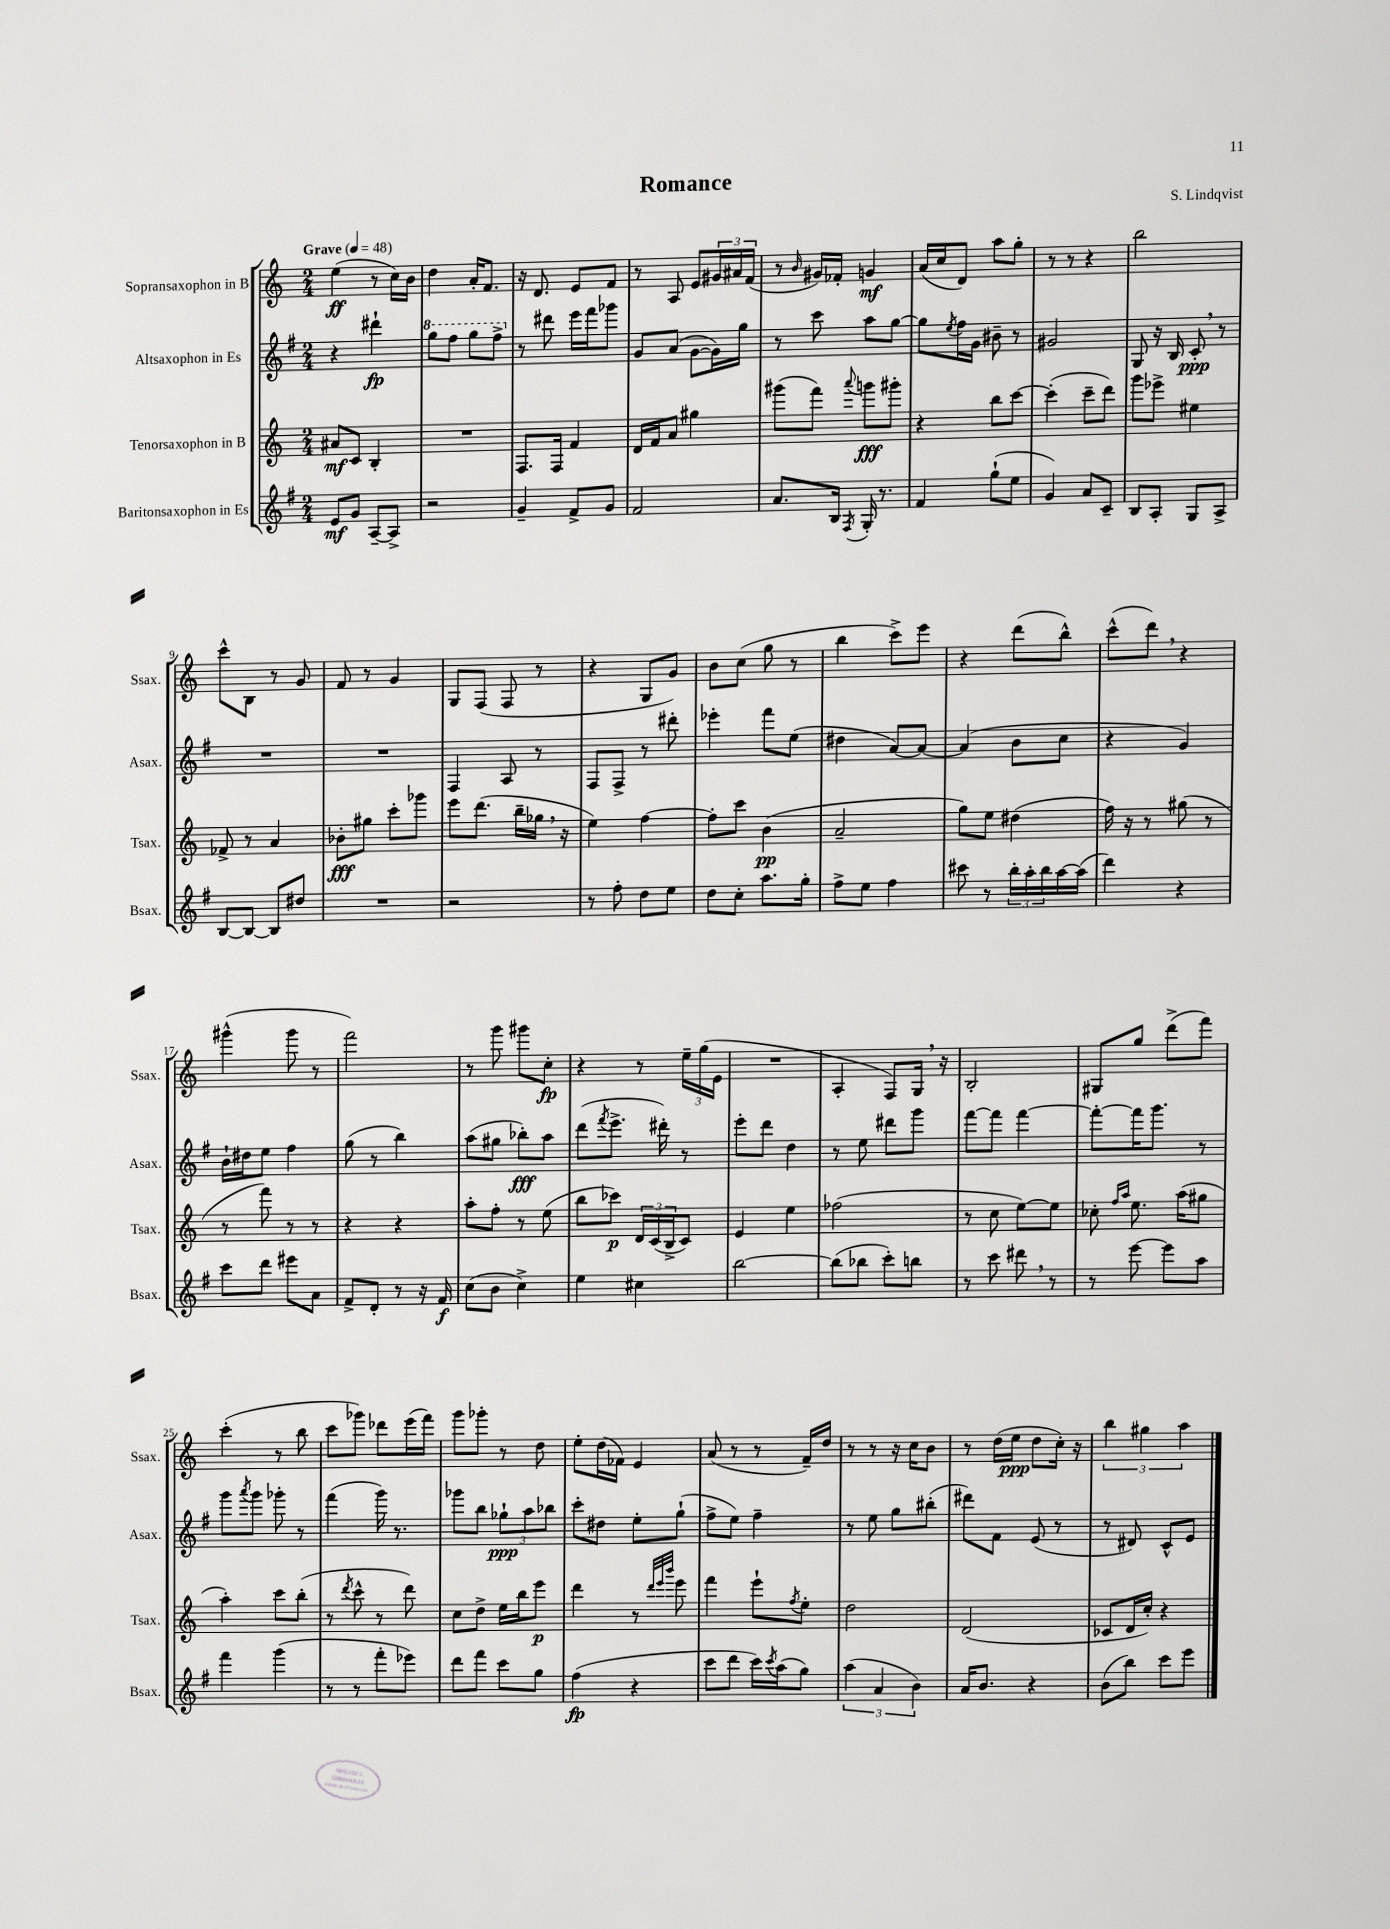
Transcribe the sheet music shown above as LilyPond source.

\header { title = "Romance" composer = "S. Lindqvist" }
<<
\new StaffGroup <<
\new Staff = "s0" \with { instrumentName = "Sopransaxophon in B" shortInstrumentName = "Ssax." } {
    \clef treble \key c \major \numericTimeSignature \time 2/4 \tempo "Grave" 4 = 48
    e''4\ff( r8 c''16) b'16 |
    d''4 a'16-. f'8. |
    r16 d'8. e'8 f'8 |
    r8 a8 e'8 \tuplet 3/2 { gis'16 ais'16 f'16( } |
    r8 \grace { b'16 } gis'16) fes'16-. g'4\mf |
    a'16( c''16 d'8) a''8 g''8-. |
    r8 r8 r4 |
    b''2 |
    c'''8-^ b8 r8 g'8 |
    f'8 r8 g'4 |
    g8 f8( f8 r8 |
    r4 g8 g'8) |
    b'8 c''8( g''8 r8 |
    b''4 c'''8->) e'''8 |
    r4 d'''8( b''8-^) |
    c'''8-^( d'''8) \breathe r4 |
    gis'''4-^( gis'''8 r8 |
    f'''2) |
    r8 g'''8 gis'''8 c''8-.\fp |
    r4 r8 \tuplet 3/2 { e''16-- g''16( e'16 } |
    R2 |
    a4-. f8) g16 \breathe r16 |
    b2-. |
    gis8 g''8 d'''8->( f'''8) |
    c'''4-.( r8 b''8 |
    c'''8 ges'''8) des'''8 e'''16( f'''16) |
    g'''8 ges'''8-. r8 d''8 |
    e''8-. d''16( fes'16) e'4 |
    a'8( r8 r8 f'16--) d''16 |
    r8 r8 r16 c''16 b'8 |
    r8 d''16( e''16\ppp d''8 c''16-.) r16 |
    \tuplet 3/2 { b''4 gis''4 a''4 } \bar "|." |
}
\new Staff = "s1" \with { instrumentName = "Altsaxophon in Es" shortInstrumentName = "Asax." } {
    \clef treble \key g \major \numericTimeSignature \time 2/4
    r4 dis'''4-!\fp |
    \ottava #1 g'''8 fis'''8 g'''8 fis'''8-> \ottava #0 |
    r8 dis'''8 e'''16 fis'''16 ges'''8 |
    g'8 a'8( g'8~ g'16) g''16 |
    r8 c'''8 a''8 g''8~ |
    g''8 \acciaccatura { e''8 } fis''16 g'16 bis'8-- r8 |
    gis'2 |
    g8 r16 b16 c'8-.\ppp \breathe r8 |
    R2 |
    R2 |
    fis4 a8 r8 |
    fis8 fis8-> r8 dis'''8-. |
    ees'''4-. fis'''8 e''8( |
    dis''4 a'8~) a'8~ |
    a'4( b'8 c''8 |
    r4 g'4) |
    b'16-! dis''16 e''8 fis''4 |
    g''8( r8 b''4) |
    a''8( gis''8 bes''8-.\fff) a''8 |
    d'''8( \acciaccatura { fis'''8 } e'''8.-> dis'''16-.) r8 |
    e'''8-. d'''8 d''4 |
    r8 e''8 dis'''8 g'''8 |
    fis'''8~ fis'''8 fis'''4~ |
    fis'''8~-. fis'''16 g'''8. r8 |
    g'''8 \acciaccatura { a'''8 } g'''8 ges'''8-. r8 |
    fis'''4( g'''16) r8. |
    ges'''8 b''8 \tuplet 3/2 { ges''8-!\ppp a''8 bes''8 } |
    c'''8-. dis''8 e''8-. g''8-!( |
    fis''8-> e''8) fis''4-- |
    r8 e''8 g''8 bis''8-.( |
    dis'''8) fis'8 e'8( r8 |
    r8 dis'8) c'8-^ e'8 \bar "|." |
}
\new Staff = "s2" \with { instrumentName = "Tenorsaxophon in B" shortInstrumentName = "Tsax." } {
    \clef treble \key c \major \numericTimeSignature \time 2/4
    ais'8\mf c'8 b4-. |
    R2 |
    f8. f16 f'4 |
    d'16 f'16 a'8 gis''4 |
    gis'''8( f'''8) \appoggiatura { a'''8 } g'''8\fff gis'''8-. |
    r4 b''8 c'''8~ |
    c'''4-.( c'''8-- d'''8) |
    g'''8 ees'''8-> eis''4 |
    fes'8-> r8 a'4 |
    bes'8-.\fff gis''8 c'''8-. ges'''8 |
    e'''8 d'''8.( b''16-- ges''16 \breathe r16 |
    e''4) f''4~ |
    f''8-. c'''8 b'4\pp( |
    a'2-- |
    g''8) e''8 dis''4( |
    f''16) r16 r8 gis''8( r8 |
    r8 f'''8) r8 r8 |
    r4 r4 |
    a''8-. f''8-. r8 e''8( |
    b''8 ces'''8\p) \tuplet 3/2 { d'16 c'16( b16-> } c'8) |
    e'4 e''4 |
    fes''2( |
    r8 c''8 e''8~) e''8 |
    ces''8-. \grace { f''16 a''16 } e''8. a''16( gis''8 |
    a''4-.) c'''8 b''8-.( |
    r8 \acciaccatura { d'''8 } c'''8-^ r8 d'''8) |
    c''8 d''8-> e''16 b''16 e'''8\p |
    d'''4 r8 \grace { d'''32 e'''32 b'''32 } e'''8 |
    f'''4 e'''8-! \acciaccatura { f''8 } e''8-. |
    d''2 |
    d'2( |
    ces'8 d'16 c''16-.) r4 \bar "|." |
}
\new Staff = "s3" \with { instrumentName = "Baritonsaxophon in Es" shortInstrumentName = "Bsax." } {
    \clef treble \key g \major \numericTimeSignature \time 2/4
    e'8\mf g'8 a8~-- a8-> |
    r2 |
    g'4-- fis'8-> g'8 |
    fis'2 |
    a'8. b16 \acciaccatura { fis8 } g16-. r8. |
    fis'4 g''8-!( e''8 |
    g'4) a'8 c'8-- |
    b8 a8-. g8 a8-> |
    b8~ b8~ b8 dis''8 |
    R2 |
    r2 |
    r8 fis''8-. d''8 e''8 |
    d''8 c''8-. a''8. g''16-. |
    fis''8-> e''8 fis''4 |
    cis'''8 r8 \tuplet 3/2 { b''16-. a''16-. b''16 } a''16~ a''16( |
    d'''4) r4 |
    c'''8 d'''8 eis'''8 a'8 |
    fis'8-> d'8-. r8 r16 fis'16\f |
    c''8( b'8 c''4->) |
    e''4 cis''4 |
    b''2~ |
    b''8( bes''8 c'''8-.) b''8 |
    r8 c'''8 dis'''8 \breathe r8 |
    r8 e'''8~ e'''8 a''8 |
    fis'''4 g'''4( |
    r8 r8 fis'''8-. ees'''8) |
    d'''8 fis'''8 c'''8 g''8 |
    fis''4\fp( r4 |
    c'''8 d'''8 c'''16) \acciaccatura { c'''8 } a''16( g''8) |
    \tuplet 3/2 { a''4( a'4 b'4) } |
    a'16 b'8. r4 |
    b'8( b''8) c'''8 e'''8 \bar "|." |
}
>>
>>
